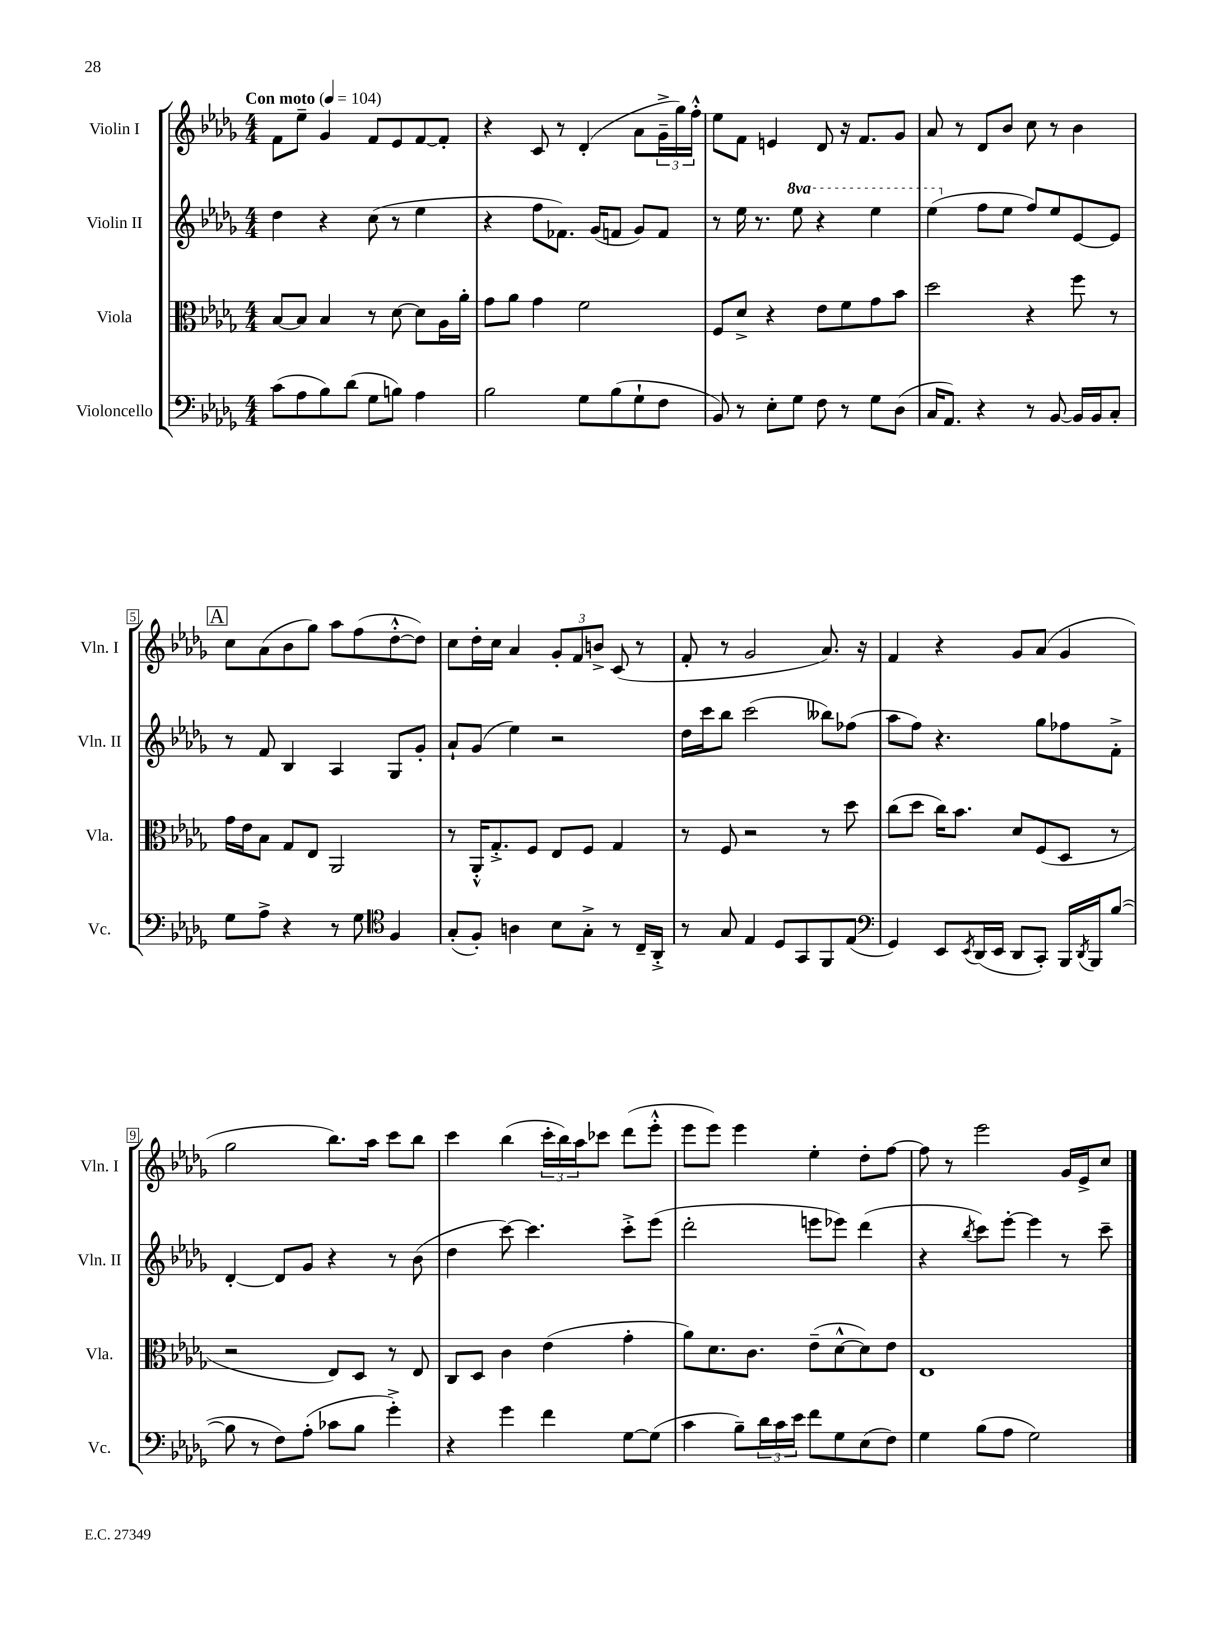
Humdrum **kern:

**kern	**kern	**kern	**kern
*part4	*part3	*part2	*part1
*staff4	*staff3	*staff2	*staff1
*I"Violoncello	*I"Viola	*I"Violin II	*I"Violin I
*I'Vc.	*I'Vla.	*I'Vln. II	*I'Vln. I
*clefF4	*clefC3	*clefG2	*clefG2
*k[b-e-a-d-g-]	*k[b-e-a-d-g-]	*k[b-e-a-d-g-]	*k[b-e-a-d-g-]
*M4/4	*M4/4	*M4/4	*M4/4
*MM104	*MM104	*MM104	*MM104
=1	=1	=1	=1
!	!	!	!LO:TX:a:B:t=Con moto
(8c\L	[8B-/L	4dd-\	8f\L
8A-\	8B-/J]	.	8ee-~\J
8B-\)	4B-/	4r	4g-/
(8d-\J	.	.	.
8G-\L	8r	(8cc\	8f/L
8Bn\J)	[8d-\	8r	8e-/
4A-\	8d-\L]	4ee-\	[8f/
.	16A-\L	.	8f'/J]
.	16a-'\JJ	.	.
=2	=2	=2	=2
2B-\	8g-\L	4r	4r
.	8a-\J	.	.
.	4g-\	8ff\L	8c/
.	.	8.f-X\J)	8r
8G-\L	2f\	.	(4d-'/
.	.	(16g-/KL	.
(8B-\	.	8fn/J	.
8G-`\	.	8g-/L)	8a-\L
8F\J	.	8f/J	24g-~^\L
.	.	.	24gg-\)
.	.	.	24ff'^^\JJ
=3	=3	=3	=3
8BB-/)	8F/L	8r	8ee-\L
8r	8d-^/J	16ee-\	8f\J
.	.	8.r	.
8E-'\L	4r	.	4en/
*	*	*8va	*
8G-\J	.	8eee-\	.
8F\	8e-\L	4r	8d-/
8r	8f\	.	16r
.	.	.	8.f/L
8G-\L	8g-\	4eee-\	.
(8D-\J	8b-\J	.	8g-/J
=4	=4	=4	=4
16C/KL	2dd-\	(4eee-\	8a-/
8.AA-/J)	.	.	.
.	.	.	8r
*	*	*X8va	*
4r	.	8ff\L	8d-/L
.	.	8ee-\J	8b-/J
8r	4r	8ff/L)	8cc\
[8BB-/	.	8ee-/	8r
16BB-/LL]	8ff\	[8e-/	4b-\
16BB-/J	.	.	.
8C'/J	8r	8e-/J]	.
!!LO:LB:g=z
!!LO:REH:place=s1:t=A
=5	=5	=5	=5
8G-\L	16g-\LL	8r	8cc\L
.	16e-\J	.	.
8A-^\J	8B-\J	8f/	(8a-\
4r	8G-/L	4B-/	8b-\
.	8E-/J	.	8gg-\J)
8r	2AA-/	4A-/	8aa-\L
8G-\	.	.	(8ff\
*clefC4	*	*	*
4F/	.	8G-/L	[8dd-'^^\
.	.	8g-'/J	8dd-\J])
=6	=6	=6	=6
(8G-'/L	8r	8a-`/L	8cc\L
8F'/J)	16AA-'^^/KL	(8g-/J	16dd-'\L
.	8.G-'^/	.	16cc\JJ
4An\	.	4ee-\)	4a-/
.	8F/J	.	.
8B-\L	8E-/L	2r	12g-'/L
.	.	.	12f/
8G-'^\J	8F/J	.	.
.	.	.	12bn^/J
8r	4G-/	.	(8c/
16C~/LL	.	.	8r
16AA-'^/JJ	.	.	.
=7	=7	=7	=7
8r	8r	16dd-\LL	8f'/
.	.	16ccc\J	.
8G-/	8F/	8bb-\J	8r
4E-/	2r	(2ccc\	2g-/
8D-/L	.	.	.
8GG-/	.	.	.
8FF/	8r	8bb--X\L)	8.a-/)
(8E-/J	8dd-\	(8ff-X\J	.
.	.	.	16r
=8	=8	=8	=8
*clefF4	*	*	*
4GG-/)	(8cc\L	8aa-\L	4f/
.	8dd-\J	8ff\J)	.
8EE-/L	16cc\KL)	4.r	4r
.	8.b-\J	.	.
8qEE-/	.	.	.
(16DD-/L	.	.	.
16EE-/JJ	.	.	.
8DD-/L	8d-/L	.	8g-/L
8CC'/J)	(8F/	8gg-\L	(8a-/J
16BBB-/LL	8D-/J	8ff-X\	4g-/
8qDD-/	.	.	.
16BBB-/J	.	.	.
([8B-/J	8r	8f'^\J	.
!!LO:LB:g=z
=9	=9	=9	=9
8B-\]	2r	[4d-'/	2gg-\
8r	.	.	.
8F\L)	.	8d-/L]	.
(8A-'\J	.	8g-/J	.
8c-X\L	8E-/L)	4r	8.bb-\L)
8B-\J	8D-/J	.	.
.	.	.	16aa-\Jk
4g-'^\)	8r	8r	8ccc\L
.	8E-/	(8b-\	8bb-\J
=10	=10	=10	=10
4r	8C/L	4dd-\	4ccc\
.	8D-/J	.	.
4g-\	4c\	[8ccc\)	(4bb-\
.	.	4.ccc\]	.
4f\	(4e-\	.	24ccc'\LL
.	.	.	24bb-\)
.	.	.	24aa-\J
.	.	.	8ccc-X\J
[8G-\L	4g-'\	8ccc'^\L	(8ddd-\L
(8G-\J]	.	(8eee-\J	8eee-'^^\J
=11	=11	=11	=11
4c\	8a-\L)	2ddd-'\	8eee-\L
.	8.d-\	.	8eee-\J)
8B-~\L)	.	.	4eee-\
.	8.c\J	.	.
24d-\L	.	.	.
24c\	.	.	.
24e-\JJ	.	.	.
8f\L	(8e-~\L	8eeen\L	4ee-'\
8G-\	[8d-^^\	8eee-X\J)	.
(8E-\	8d-\])	(4ddd-\	8dd-'\L
8F\J)	8e-\J	.	[8ff\J
=12	=12	=12	=12
4G-\	1E-	4r	8ff\]
.	.	.	8r
.	.	8qbb-/	.
(8B-\L	.	8ccc\L)	2eee-\
8A-\J	.	[8eee-'\J	.
2G-\)	.	4eee-\]	.
.	.	8r	16g-/LL
.	.	.	16e-^/J
.	.	8ccc~\	8cc/J
==	==	==	==
*-	*-	*-	*-
